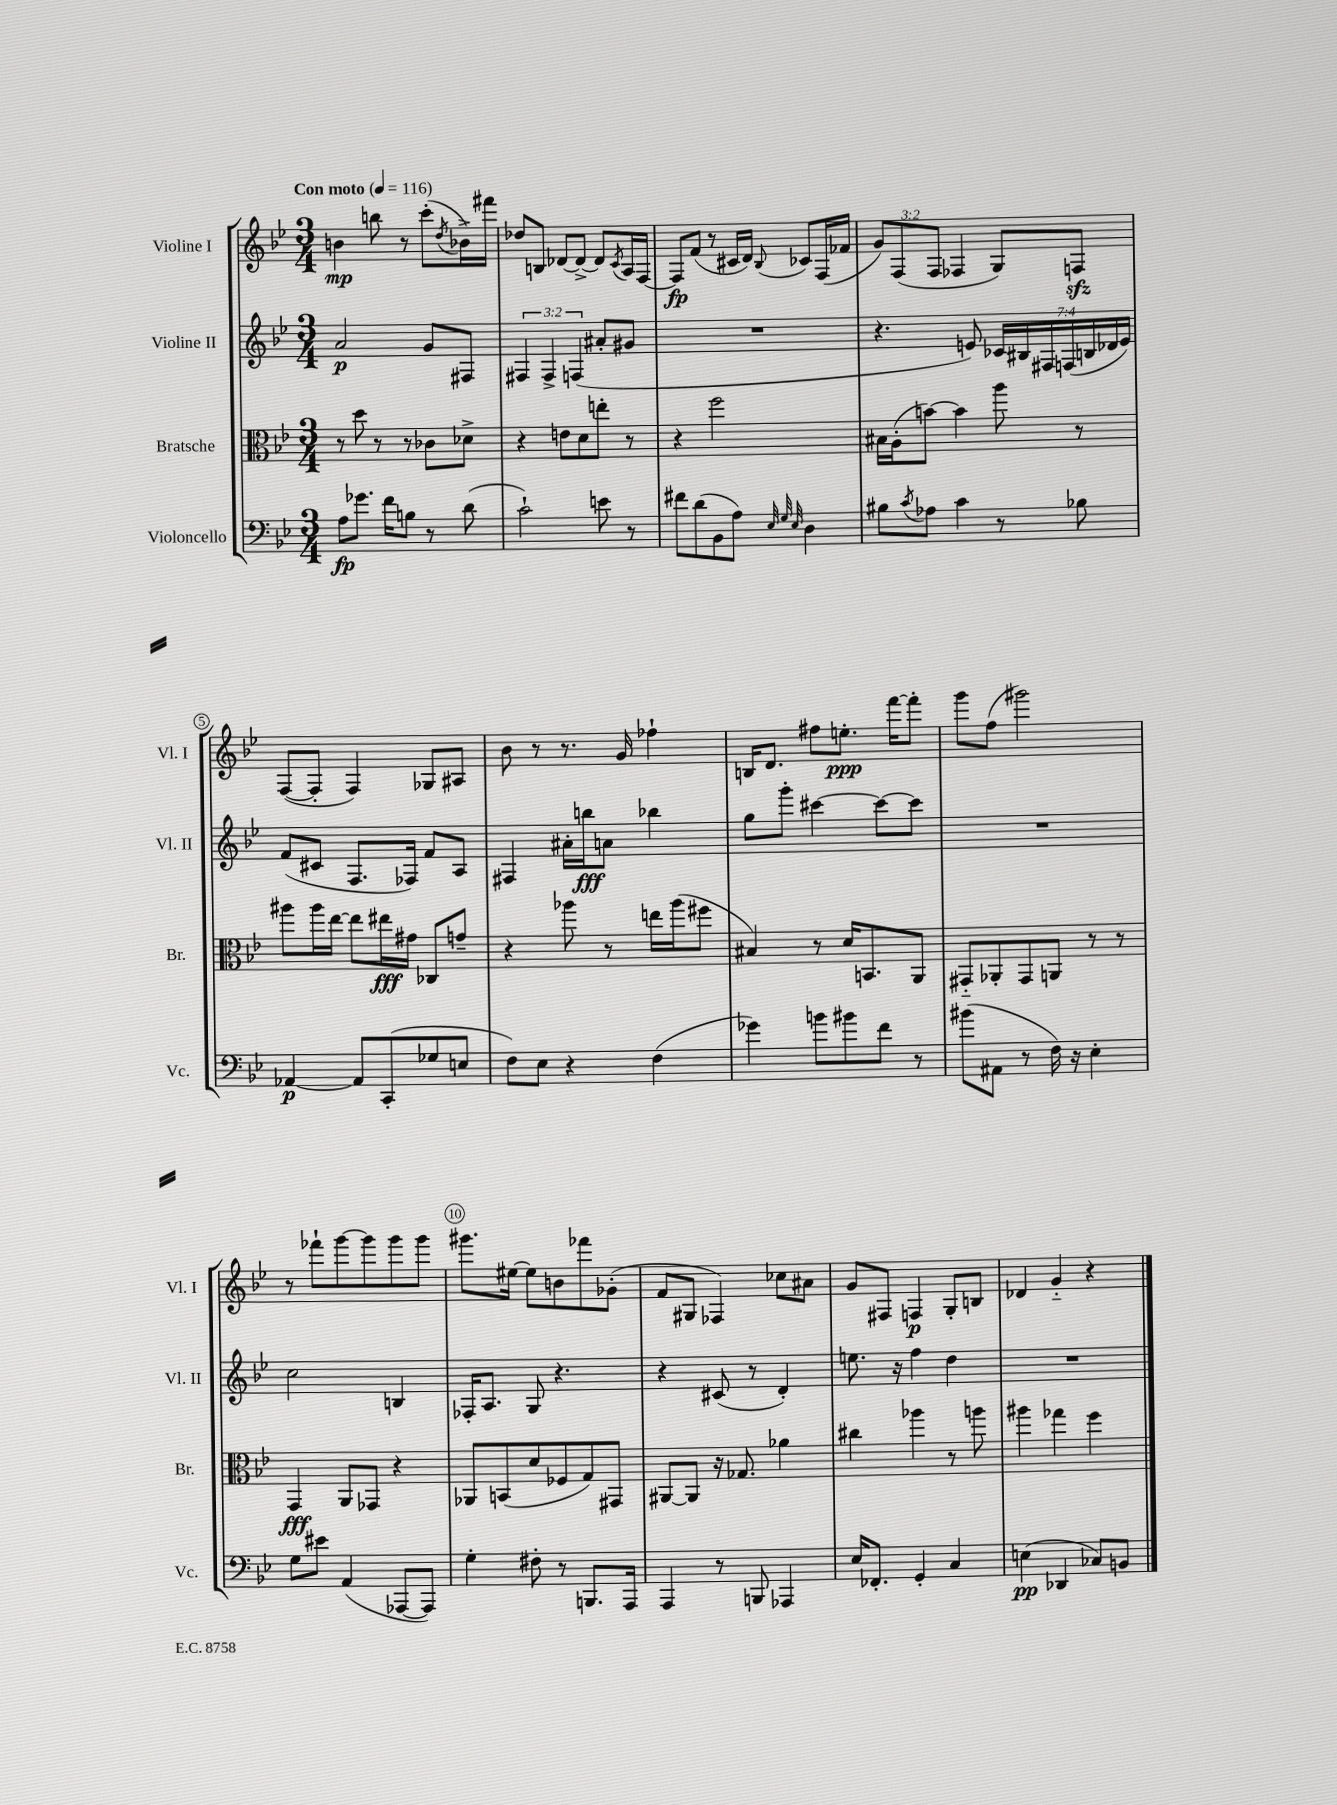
<<
\new StaffGroup <<
\new Staff = "s0" \with { instrumentName = "Violine I" shortInstrumentName = "Vl. I" } {
    \clef treble \key bes \major \numericTimeSignature \time 3/4 \override Staff.TupletNumber.text = #tuplet-number::calc-fraction-text \tempo "Con moto" 4 = 116
    b'4\mp b''8 r8 c'''8-.( \acciaccatura { d''8 } bes'16->) fis'''16 |
    des''8 b8 des'8~ des'8~-> des'8 \acciaccatura { c'8 } a16 f16~ |
    f8\fp f'8( r8 cis'16 d'16) \appoggiatura { bes8 } ces'8 f16( fes'16 |
    \tuplet 3/2 { g'8) f8( f8 } fes4 g8) f8\sfz |
    f8~( f8-. f4) ges8 ais8 |
    bes'8 r8 r8. g'16 fes''4-! |
    b16 d'8. fis''8 e''8.-.\ppp f'''16~ f'''8-. |
    g'''8 f''8( gis'''2) |
    r8 fes'''8-! g'''8~ g'''8 g'''8 g'''8 |
    gis'''8. eis''16~ eis''8 b'8 fes'''8 ges'8-.( |
    f'8 gis8 fes4) ces''8 ais'8 |
    g'8 fis8 f4\p g8-. b8 |
    des'4 g'4-_ r4 \bar "|." |
}
\new Staff = "s1" \with { instrumentName = "Violine II" shortInstrumentName = "Vl. II" } {
    \clef treble \key bes \major \numericTimeSignature \time 3/4 \override Staff.TupletNumber.text = #tuplet-number::calc-fraction-text
    a'2\p g'8 fis8 |
    \tuplet 3/2 { fis4 fis4-> f4( } ais'8-. gis'8 |
    R2. |
    r4. e'8) \tuplet 7/4 { ces'16 bis16 fis16 f16( b16 des'16 e'16) } |
    f'8( cis'8 f8. fes16) f'8 a8 |
    fis4 ais'16-. b''16\fff a'8 bes''4 |
    g''8 g'''8-. cis'''4~ cis'''8~ cis'''8 |
    R2. |
    c''2 b4 |
    fes16-. a8. g8 r4. |
    r4 cis'8( r8 d'4-.) |
    e''8. r16 f''4 d''4 |
    R2. \bar "|." |
}
\new Staff = "s2" \with { instrumentName = "Bratsche" shortInstrumentName = "Br." } {
    \clef alto \key bes \major \numericTimeSignature \time 3/4
    r8 d''8 r8 r8 ces'8 des'8-> |
    r4 e'8 d'8 e''8-. r8 |
    r4 f''2 |
    bis16 a16-.( b'8~) b'4 a''8 r8 |
    ais''8 ais''16 ees''16~ ees''8 eis''16\fff gis'16 ces8 g'8-- |
    r4 aes''8 r8 e''16 aes''16( fis''8 |
    bis4) r8 d'16 b,8. a,8 |
    gis,8-_ aes,8-. gis,8 a,8 r8 r8 |
    g,4\fff a,8 ges,8 r4 |
    aes,8 b,8( d'8 fes8 g8) gis,8 |
    ais,8~ ais,8 r16 ges8. aes'4 |
    cis''4 aes''4 r8 a''8 |
    ais''4 ges''4 f''4 \bar "|." |
}
\new Staff = "s3" \with { instrumentName = "Violoncello" shortInstrumentName = "Vc." } {
    \clef bass \key bes \major \numericTimeSignature \time 3/4
    a8\fp ges'8. f'16 b8 r8 d'8( |
    c'2-!) e'8 r8 |
    fis'8 d'8( bes,8 a8) \grace { ees32 g32 ees32 } d4 |
    bis8 \acciaccatura { c'8 } aes8 c'4 r8 bes8 |
    aes,4~\p aes,8 c,8-.( ges8 e8 |
    f8) ees8 r4 f4( |
    ges'4) b'8 bis'8 f'8 r8 |
    bis'8( ais,8 r8 f16) r16 ees4-. |
    g8 eis'8 a,4( aes,,8~ aes,,8) |
    g4-. fis8-. r8 b,,8. a,,16 |
    a,,4 r8 b,,8 aes,,4 |
    ees16 fes,8.-. g,4-. c4 |
    e4\pp( des,4 ces8) b,8 \bar "|." |
}
>>
>>
\layout { \context { \Score \override BarNumber.break-visibility = ##(#f #t #t) barNumberVisibility = #(every-nth-bar-number-visible 5) \override BarNumber.stencil = #(make-stencil-circler 0.1 0.3 ly:text-interface::print) } }
